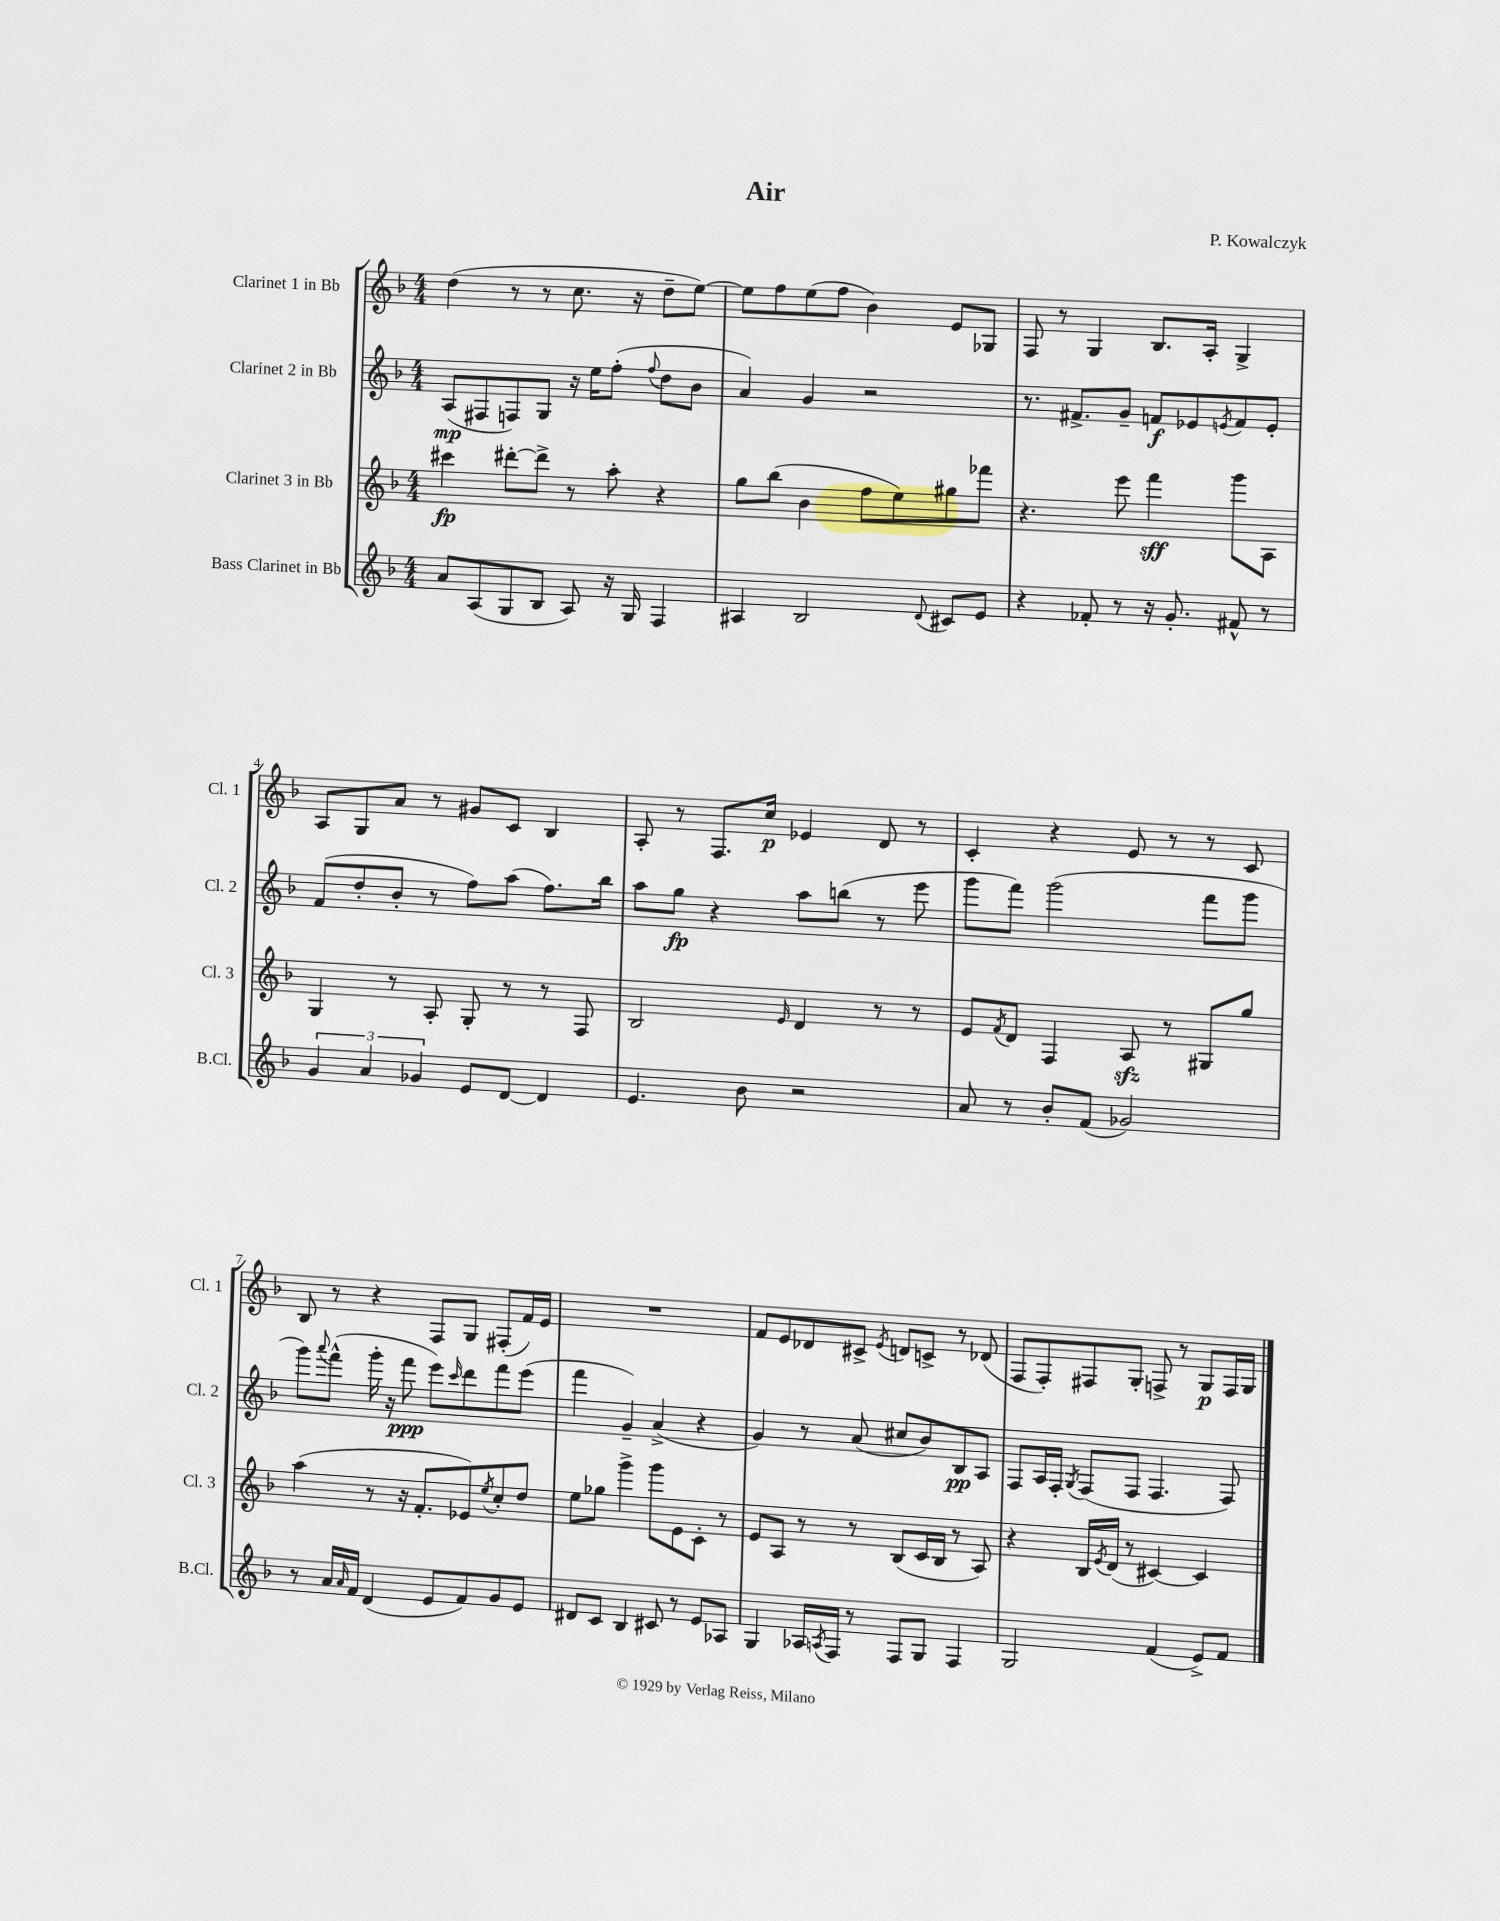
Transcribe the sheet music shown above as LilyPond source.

\header { title = "Air" composer = "P. Kowalczyk" }
<<
\new StaffGroup <<
\new Staff = "s0" \with { instrumentName = "Clarinet 1 in Bb" shortInstrumentName = "Cl. 1" } {
    \clef treble \key f \major \numericTimeSignature \time 4/4
    d''4( r8 r8 c''8. r16 d''8-- e''8~) |
    e''8 f''8 e''8( f''8 bes'4) e'8 ges8 |
    f8 r8 g4 bes8. a16-. g4-> |
    a8 g8 a'8 r8 gis'8 c'8 bes4 |
    a8-. r8 f8. c''16\p ees'4 d'8 r8 |
    c'4-. r4 e'8 r8 r8 c'8 |
    bes8 r8 r4 f8 g8 fis8-.( f'16) e'16 |
    R1 |
    f'8 e'8 des'8 cis'8-> \acciaccatura { e'8 } d'8 c'8-> r8 des'8( |
    f8 f8-.) fis8 g8-. f8-> r8 g8\p f16 g16 \bar "|." |
}
\new Staff = "s1" \with { instrumentName = "Clarinet 2 in Bb" shortInstrumentName = "Cl. 2" } {
    \clef treble \key f \major \numericTimeSignature \time 4/4
    a8\mp( fis8 f8) g8 r16 e''16 f''8-.( \appoggiatura { f''8 } d''8 bes'8 |
    a'4) g'4 r2 |
    r8. fis'8.-> g'8-- f'8\f ees'8 \acciaccatura { e'8 } f'8 e'8-. |
    f'8( d''8-. bes'8-. r8 f''8) a''8( f''8.) bes''16 |
    a''8 g''8\fp r4 a''8 b''8( r8 e'''8 |
    g'''8 f'''8) g'''2( f'''8 g'''8 |
    g'''8) \appoggiatura { a'''8 } f'''8-^( g'''16-. r16 f'''8\ppp e'''8) \grace { c'''16 } d'''8 f'''8 e'''8( |
    f'''4 g'4--) a'4->( r4 |
    g'4) r8 a'8( cis''8 bes'8) bes8\pp a8 |
    f8 a16 f16-. \acciaccatura { g8 } f8( f8 f4. f8) \bar "|." |
}
\new Staff = "s2" \with { instrumentName = "Clarinet 3 in Bb" shortInstrumentName = "Cl. 3" } {
    \clef treble \key f \major \numericTimeSignature \time 4/4
    cis'''4\fp dis'''8~-. dis'''8-> r8 a''8-. r4 |
    g''8 bes''8( bes'4 f''8 e''8) gis''8 fes'''8 |
    r4. e'''8 f'''4\sff g'''8 a8 |
    g4 r8 a8-. g8-. r8 r8 f8 |
    bes2 \grace { e'16 } d'4 r8 r8 |
    e'8 \acciaccatura { f'8 } d'8 f4 a8\sfz r8 gis8 g''8 |
    a''4( r8 r16 f'8.-. ees'8) \acciaccatura { e''8 } c''8-. d''8 |
    e''8 ges''8 g'''4-> g'''8 e'8 c'8-. r8 |
    e'8 a8 r8 r8 bes8( c'16 bes16 r8 a8) |
    r4 bes16 \acciaccatura { e'8 } d'16( r8 cis'4~) cis'4 \bar "|." |
}
\new Staff = "s3" \with { instrumentName = "Bass Clarinet in Bb" shortInstrumentName = "B.Cl." } {
    \clef treble \key f \major \numericTimeSignature \time 4/4
    a'8 a8( g8 bes8 a8) r16 g16 f4 |
    ais4 bes2 \appoggiatura { d'8 } cis'8 e'8 |
    r4 fes'8-. r8 r16 g'8.-. fis'8-^ r8 |
    \tuplet 3/2 { g'4 a'4 ges'4 } e'8 d'8~ d'4 |
    e'4. bes'8 r2 |
    a'8 r8 bes'8-. f'8( ges'2) |
    r8 a'16 \grace { a'16 } f'16 d'4( e'8 f'8) g'8 e'8 |
    dis'8 c'8 bes4 cis'8 r8 e'8 aes8 |
    g4 aes16 \acciaccatura { a8 } f16 r8 f8 g8 f4 |
    g2 f'4( e'8->) f'8 \bar "|." |
}
>>
>>
